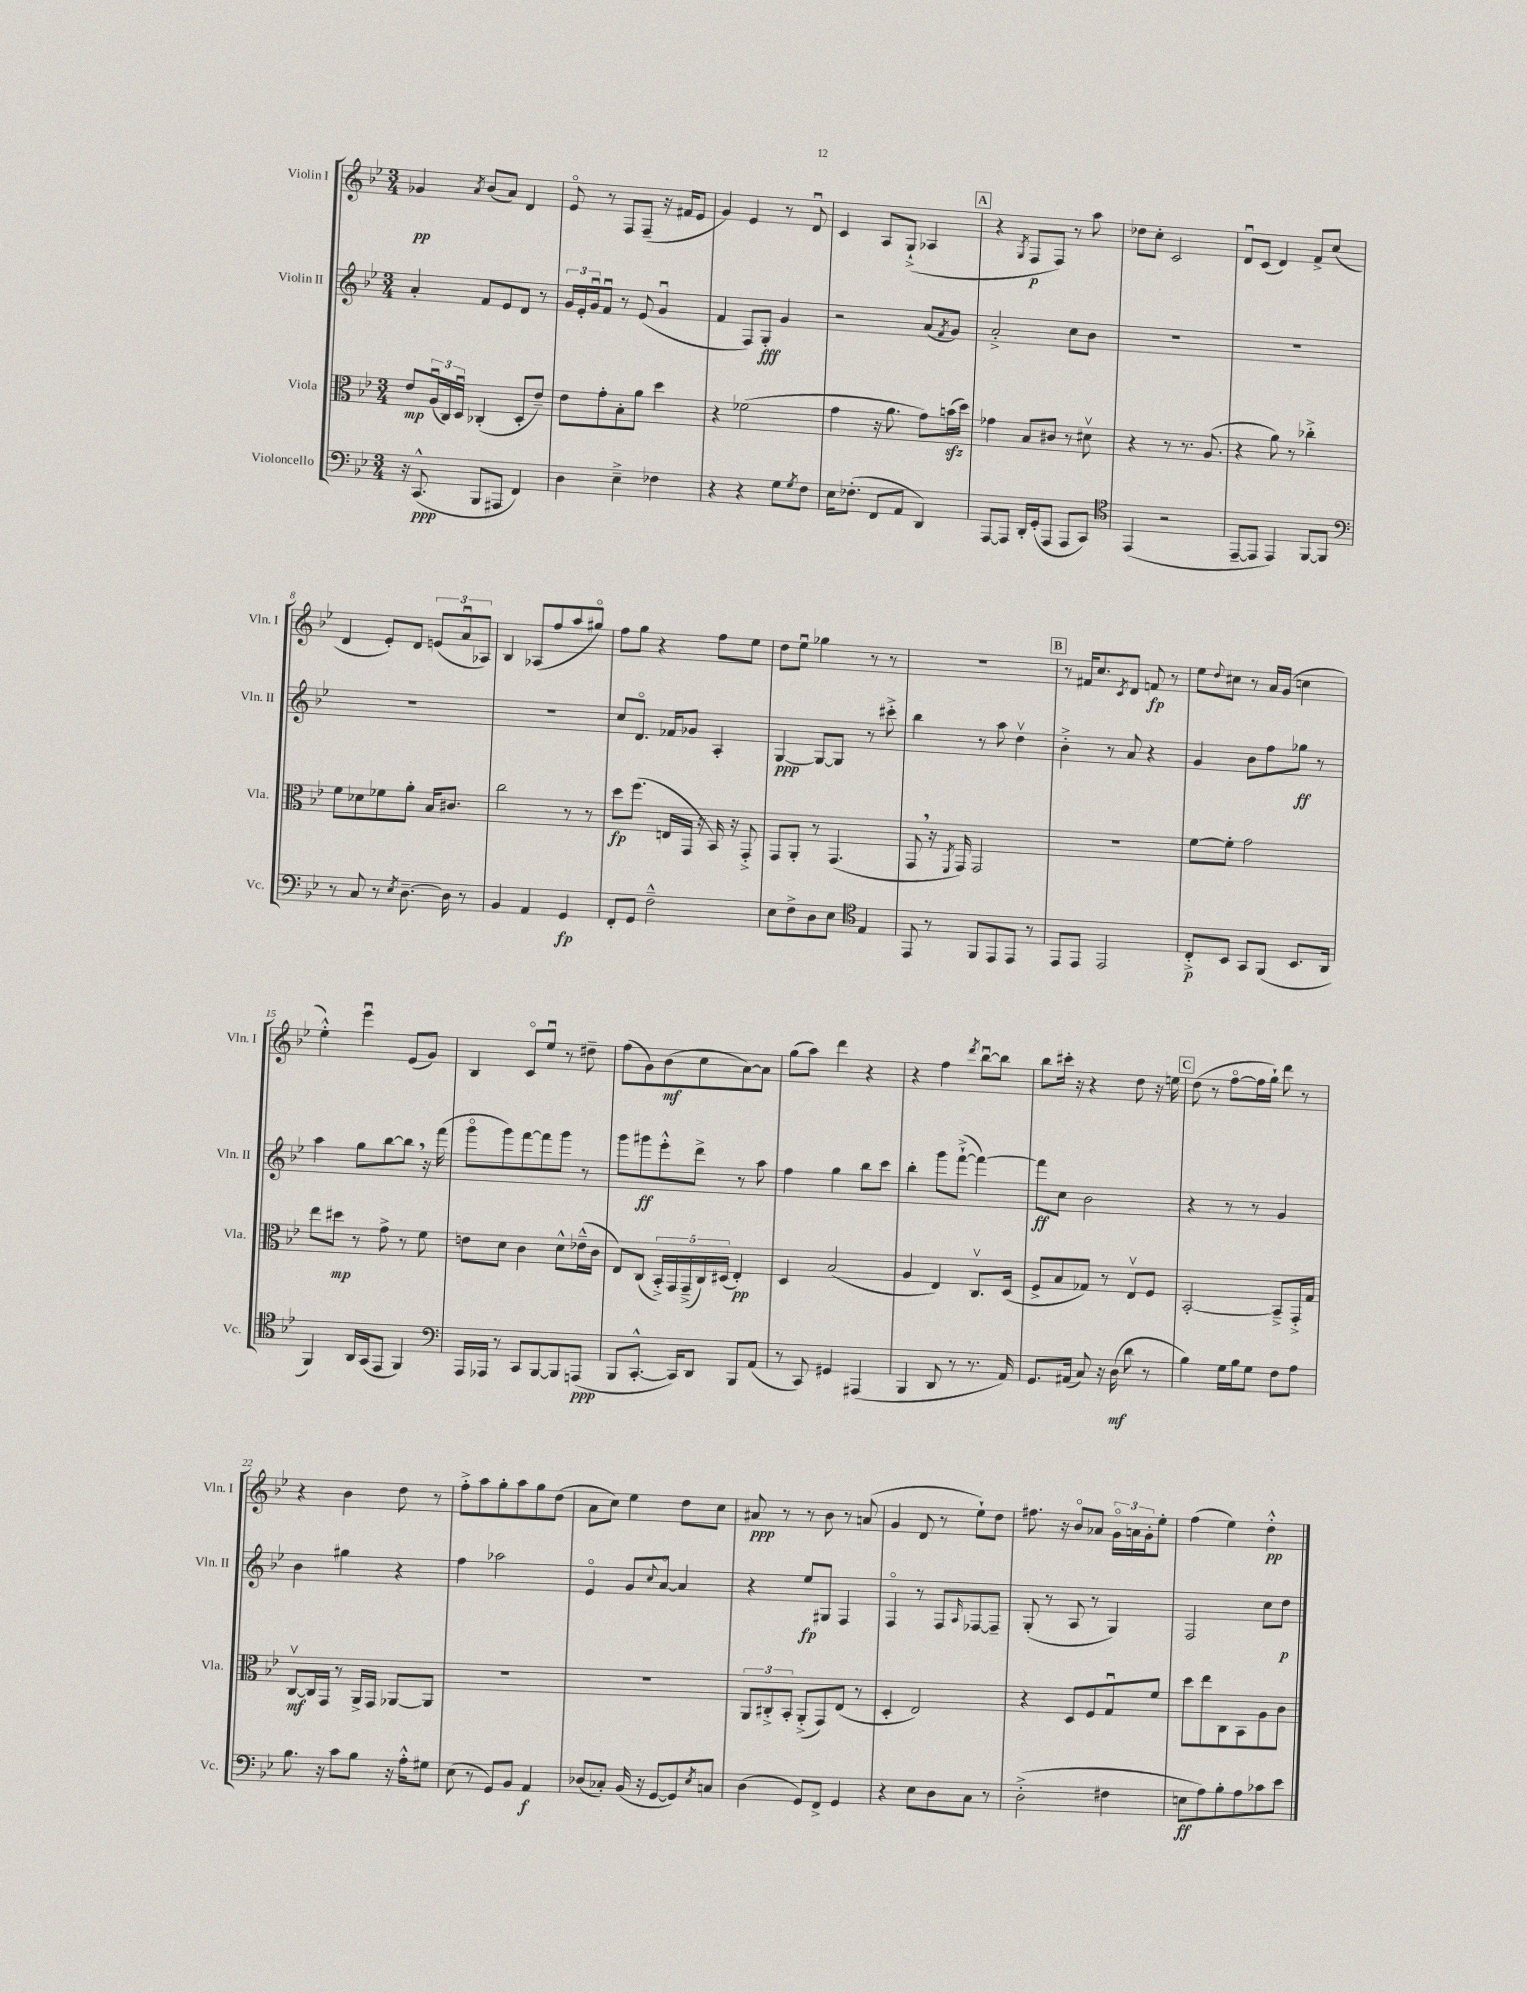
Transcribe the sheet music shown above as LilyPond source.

<<
\new StaffGroup <<
\new Staff = "s0" \with { instrumentName = "Violin I" shortInstrumentName = "Vln. I" } {
    \clef treble \key bes \major \numericTimeSignature \time 3/4
    ges'4\pp \acciaccatura { a'8 } bes'8( a'8) d'4 |
    ees'8\flageolet r8 f8 f8--( r16 fis'16 ees'8 |
    g'4) ees'4 r8 d'8\downbow |
    c'4 a8 g8-!->( aes4 |
    \mark \markup { \box "A" } r4 \acciaccatura { g8 } f8\p f8) r8 a''8 |
    des''8 c''8-. c'2 |
    d'8\downbow c'8( d'4) f'8-> c''8( |
    d'4 ees'8-.) d'8 \tuplet 3/2 { e'8( a'8\downbow aes8) } |
    bes4 aes8( f''8 a''8 gis''8\flageolet) |
    f''8 g''8 r4 f''8 ees''8 |
    d''8 ees''8\downbow ges''4 r8 r8 |
    R2. |
    \mark \markup { \box "B" } r8 fis'16 c''8. \acciaccatura { c'8 } d'8 f'8\fp r8 |
    ees''8 \appoggiatura { d''8 } cis''8 r8 a'16 g'16( c''4 |
    ees''4-.-^) ees'''4\downbow ees'8( g'8) |
    bes4 c'8\flageolet ees''8\downbow r8 dis''8-- |
    f''8( g'8) bes'8\mf( c''8 a'8~) a'8 |
    g''8( a''8) d'''4 r4 |
    r4 f''4 \acciaccatura { d'''8 } bes''8~\downbow bes''8 |
    bes''8 cis'''16-. r16 r4 d''8 r16 e''16 |
    \mark \markup { \box "C" } d''8( r8 f''8~\flageolet f''16 g''16-!) d'''8 r8 |
    r4 bes'4 d''8 r8 |
    f''8-.-> a''8 g''8-. a''8 g''8 d''8( |
    a'8 c''8) ees''4 d''8 c''8 |
    ais'8\ppp r8 r8 bes'8 r8 a'8( |
    g'4 d'8 r8 ees''8-!) d''8 |
    fis''8. r16 bes'8\flageolet aes'8 \tuplet 3/2 { g'16\flageolet a'16 g'16-. } ees''8-. |
    f''4( ees''4) d''4-.-^\pp \bar "|." |
}
\new Staff = "s1" \with { instrumentName = "Violin II" shortInstrumentName = "Vln. II" } {
    \clef treble \key bes \major \numericTimeSignature \time 3/4
    a'4-. f'8 ees'8 d'8 r8 |
    \tuplet 3/2 { g'16 ees'16-. g'16\downbow } f'8\downbow r8 ees'8( g'4\downbow |
    f'4 f8) g8-.\fff g'4 |
    r2 a'8( \acciaccatura { f'8 } g'8) |
    \mark \markup { \box "A" } a'2-.-> c''8 bes'8 |
    R2. |
    R2. |
    R2. |
    R2. |
    c''8 d'8.\flageolet fes'16 ges'8 a4-. |
    g4~\ppp g8~ g8 r8 cis'''8-.-> |
    bes''4 r8 a''8 d''4\upbow |
    \mark \markup { \box "B" } bes'4-.-> r8 a'8 r4 |
    g'4 bes'8 f''8 ges''8\ff r8 |
    a''4 g''8 bes''8~ bes''8 \breathe r16 f'''16( |
    g'''8\flageolet g'''8) f'''8~ f'''8 g'''8 r8 |
    g'''8 gis'''8\ff ees'''8-.-^ d'''8-> r8 a''8 |
    f''4 g''4 bes''8 c'''8 |
    bes''4-. g'''8 f'''8~-!->( f'''4~) |
    f'''8\ff c''8 bes'2 |
    \mark \markup { \box "C" } r4 r8 r8 g'4 |
    bes'4 gis''4 r4 |
    f''4 aes''2 |
    ees'4\flageolet g'8 \appoggiatura { c''8 } a'8~\flageolet a'4 |
    r4 ees''8\fp gis8 f4 |
    f4\flageolet r8 f8 \grace { a16 } fes8~ fes8-- |
    g8-.( r8 a8 r8 g4) |
    f2 c''8 d''8\p \bar "|." |
}
\new Staff = "s2" \with { instrumentName = "Viola" shortInstrumentName = "Vla." } {
    \clef alto \key bes \major \numericTimeSignature \time 3/4
    ees'8\mp \tuplet 3/2 { a16\downbow( c16) d16\downbow } ces4-.( d8-. ees'8--) |
    ees'8 g'8-. bes8-. a'8 d''4 |
    r4 fes'2( |
    g'4 r16 a'8. g'8) b'16\sfz( d''16) |
    \mark \markup { \box "A" } ges'4 bes8 cis'8 r8 dis'8\upbow |
    r4 r8 r8. a8.( |
    r4 a'8) r8 ces''4-.-> |
    f'8 des'8 fes'8 a'8-. bes16 cis'8. |
    c''2 r8 r8 |
    d''8\fp f''8.( e16 g,16 r16 bes,16) r16 g,8-.-> |
    g,8 a,8-. r8 g,4.( |
    g,8 \breathe r16 \acciaccatura { f,8 } g,16) g,2 |
    \mark \markup { \box "B" } R2. |
    f'8~ f'8-. g'2 |
    ees''8 dis''8\mp r8 g'8-> r8 f'8 |
    e'8 d'8 c'4 d'8-^ ees'16---^( c'16 |
    ees8) c8( \tuplet 5/4 { bes,16-.->) g,16 g,16--->( c16) dis16( } ees4-.\pp) |
    d4 bes2( |
    a4 ees4) c8.\upbow d16( |
    f8-> bes8 ges8) r8 ees8\upbow f8 |
    \mark \markup { \box "C" } bes,2~-. bes,8---> g,16-.-> g16 |
    c8~\upbow\mf c16 g,16 r8 a,16-> g,16 aes,8~ aes,8 |
    R2. |
    R2. |
    \tuplet 3/2 { a,8 cis8-.-> bes,8-. } a,8-.->( g,8) ees8( r8 |
    d4-. ees2) |
    r4 d8 f8 g8\downbow f'8 |
    d''8 ees''8 c8 bes,8 a8 c'8 \bar "|." |
}
\new Staff = "s3" \with { instrumentName = "Violoncello" shortInstrumentName = "Vc." } {
    \clef bass \key bes \major \numericTimeSignature \time 3/4
    r16 c,8.-^\ppp( bes,,8 ais,,8 f,4) |
    d4 ees4---> fes4 |
    r4 r4 g8 \acciaccatura { g8 } f8 |
    ees16 fes8.-.( f,8 a,8 d,4) |
    \mark \markup { \box "A" } a,,8~ a,,8 d,16-. g,16-.( a,,8 a,,8 c,8) |
    \clef tenor ees,4( r2 |
    ees,8~-- ees,8 ees,4) f,8~ f,8 |
    \clef bass r8 c8 r8 \acciaccatura { ees8 } d8.~-- d16 r8 |
    bes,4 a,4 g,4\fp |
    f,8-. g,8 f2---^ |
    ees8 f8-> d8 ees8 \clef tenor ees4 |
    ees,8 r8 f,8 ees,8 ees,8 r8 |
    \mark \markup { \box "B" } ees,8 ees,8 ees,2 |
    c8-.->\p bes,8 g,8 f,8( bes,8. a,16 |
    f,4) a,16 g,16( ees,8 f,4) |
    \clef bass a,,16 aes,,16 r8 c,8 bes,,8~ bes,,8 a,,8\ppp( |
    bes,,8 c,8.~-.-^ c,16) d,8 bes,,8 a,8( |
    r8 c,8) gis,4 ais,,4( |
    bes,,4 d,8 r8 r8. a,16) |
    g,8. ais,16( c8) r16 d16\mf( d'8 r8 |
    \mark \markup { \box "C" } bes4) g16 bes16 g8 f8 a8 |
    bes8. r16 c'8 bes8 r16 a16-.-^ gis8 |
    ees8( r8 g,8) bes,8 a,4\f |
    des8( ces8-.) bes,16( r16 g,8~ g,8) \acciaccatura { ees8 } c8 |
    d4( g,8) f,8-> g,4 |
    r4 ees8 d8 c8 r8 |
    d2-.->( fis4 |
    e8\ff a8) bes8-. a8 ces'8 ees'8 \bar "|." |
}
>>
>>
